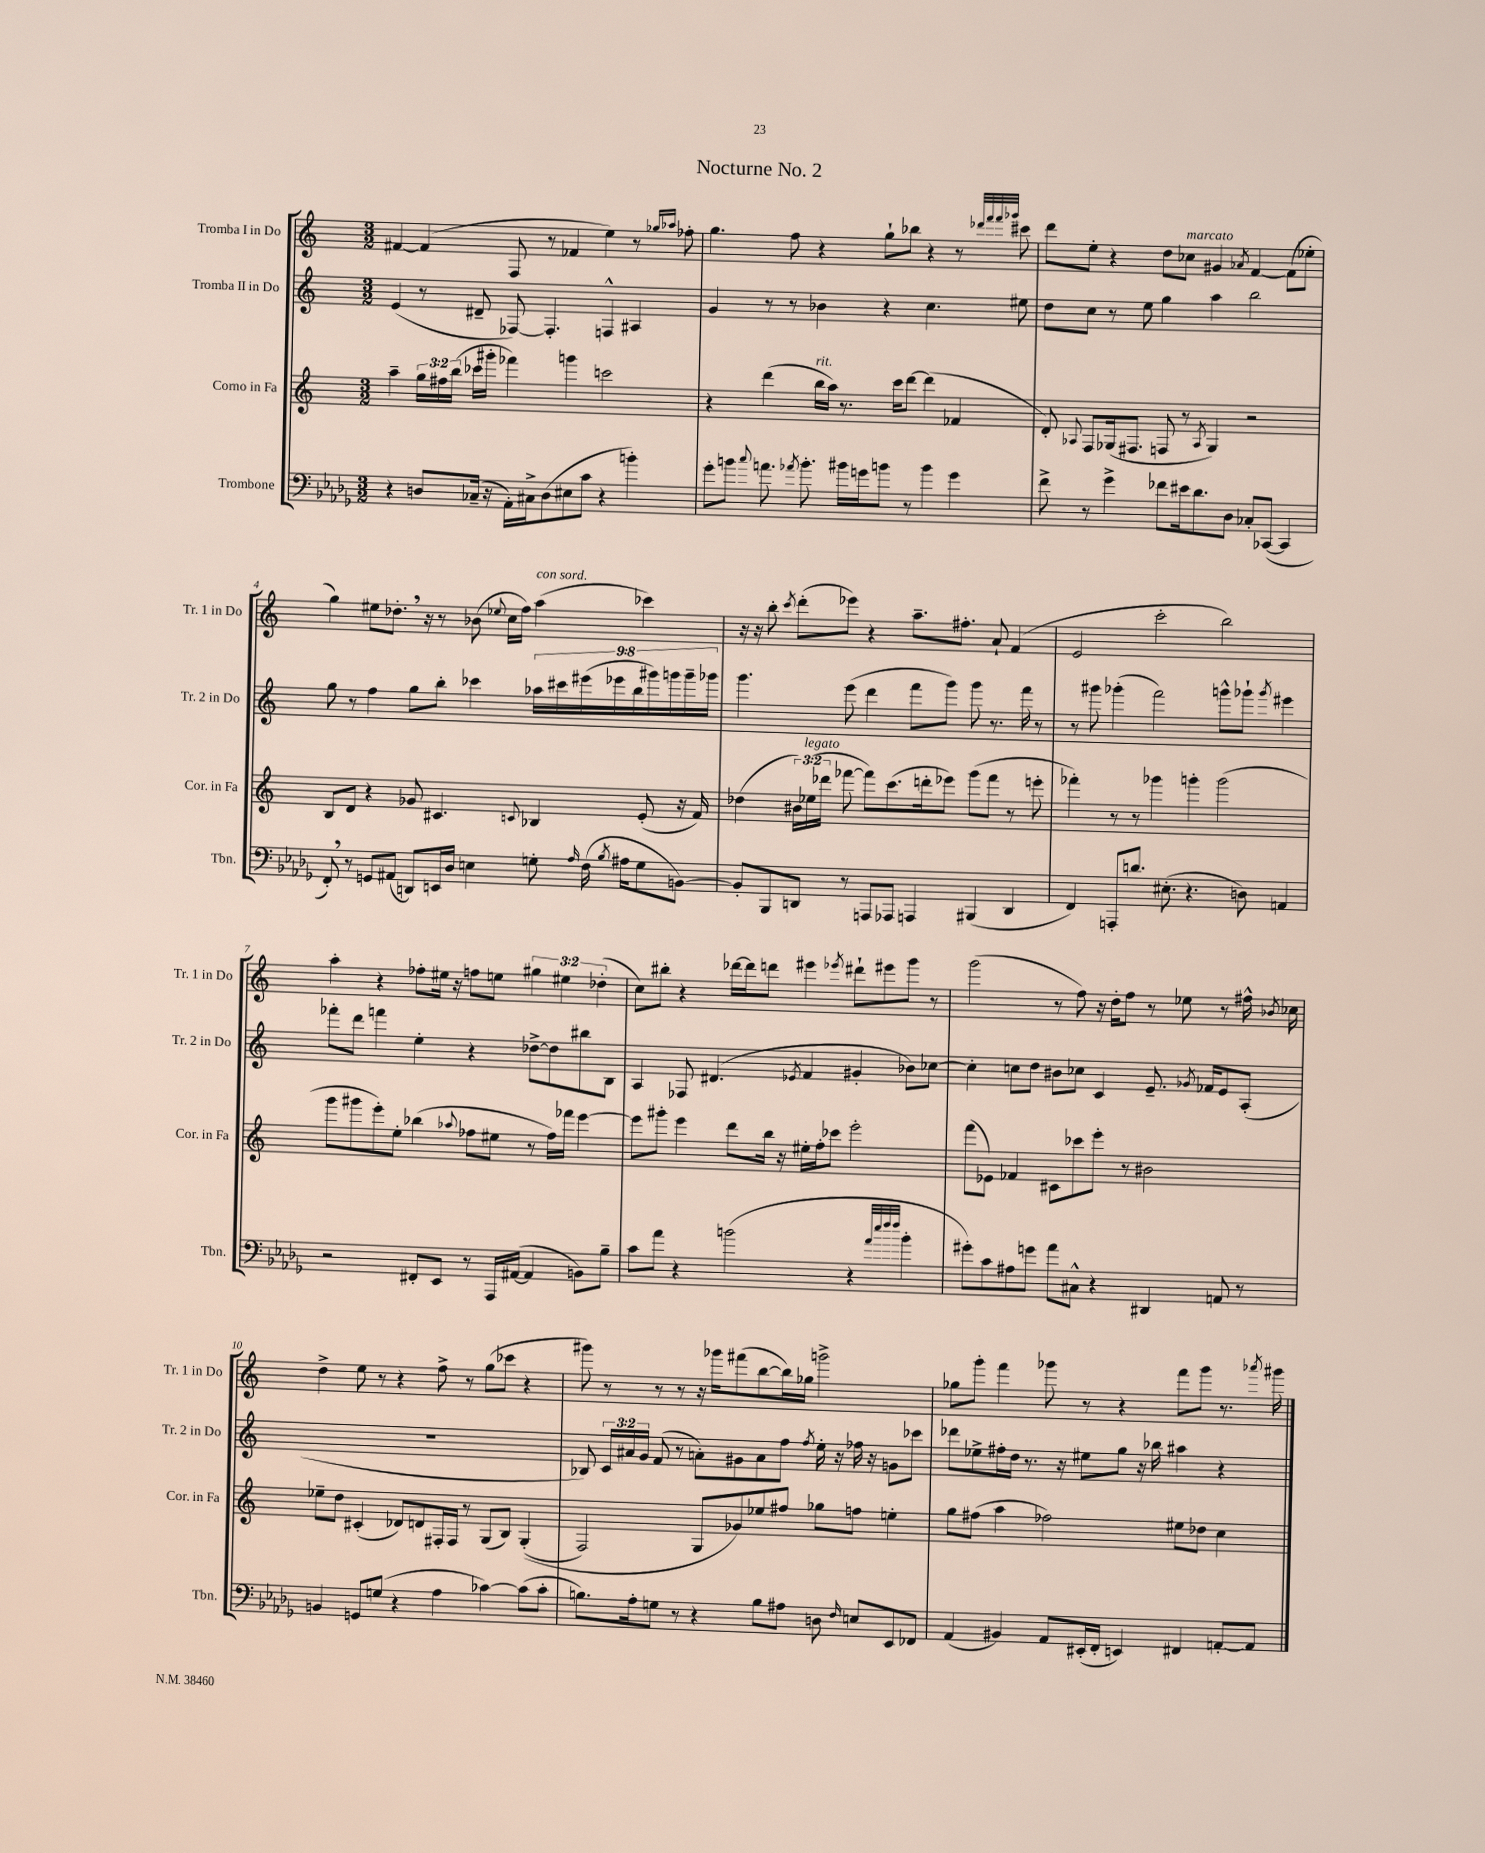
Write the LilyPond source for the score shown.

\header { title = "Nocturne No. 2" }
<<
\new StaffGroup <<
\new Staff = "s0" \with { instrumentName = "Tromba I in Do" shortInstrumentName = "Tr. 1 in Do" } {
    \clef treble \key c \major \numericTimeSignature \time 3/2 \override Staff.TupletNumber.text = #tuplet-number::calc-fraction-text
    \autoBeamOff fis'4~ fis'4( f8 r8 fes'4 e''4) r8 \grace { ges''16[ aes''16] } fes''8-. |
    g''4. f''8 r4 g''8[-! bes''8] r4 r8 \grace { des'''32[ f'''32 f'''32 ges'''32] } cis'''8 |
    d'''8[ e''8]-. r4 d''8[ ces''8]^\markup { \italic "marcato" } gis'4 \acciaccatura { aes'8 } f'4~ f'8[( ees''8]-. |
    g''4) eis''8[ des''8.]-. \breathe r16 r8 bes'8( \appoggiatura { ees''8 } c''16[ f''16]) a''4^\markup { \italic "con sord." }( ces'''4) |
    r16 r16 b''8-. \acciaccatura { c'''8 } d'''8[-.( ees'''8]) r4 a''8.[-- fis''8.]-. a'8-! f'4( |
    e'2 c'''2-. b''2) |
    a''4-. r4 fes''8[-. eis''16] r16 f''8[ e''8] \tuplet 3/2 { gis''4 eis''4 des''4-.( } |
    c''8[) bis''8]-. r4 des'''16[~ des'''16 d'''8] eis'''4 \acciaccatura { ees'''8 } dis'''8[-! eis'''8 g'''8] r8 |
    g'''2( r8 f''8) r16 d''16[-. f''8] r8 ees''8 r8 fis''16-^ \acciaccatura { bes'8 } ces''16 |
    d''4-> e''8 r8 r4 f''8-> r8 g''8[( ces'''8] r4 |
    gis'''8) r8 r8 r8 r16 ges'''16[ fis'''8( b''8~ b''16) ges''16] g'''2-> |
    ges''8[ g'''8]-. f'''4 ges'''8 r8 r4 f'''8[ ges'''8] r8. \acciaccatura { aes'''8 } gis'''16 \bar "|." |
}
\new Staff = "s1" \with { instrumentName = "Tromba II in Do" shortInstrumentName = "Tr. 2 in Do" } {
    \clef treble \key c \major \numericTimeSignature \time 3/2 \override Staff.TupletNumber.text = #tuplet-number::calc-fraction-text
    \autoBeamOff e'4( r8 dis'8-- fes8~) fes4.-. f4-^ ais4 |
    g'4 r8 r8 bes'4 r4 c''4. eis''8 |
    d''8[ c''8] r8 e''8 g''4 a''4 b''2 |
    g''8 r8 f''4 g''8[ b''8]-. ces'''4 \tuplet 9/8 { aes''16[ cis'''16 eis'''16( ees'''16 b''16 gis'''16) g'''16 g'''16-- ges'''16] } |
    g'''4. e'''8( d'''4 f'''8[ g'''8]) g'''8 r8. f'''16 r8 |
    r8 gis'''8 ges'''4-.( f'''2) g'''8[-^ ges'''8]-! \acciaccatura { ges'''8 } eis'''4 |
    fes'''8[-. d'''8] f'''4 e''4-. r4 des''8[~-> des''8 bis''8 b8] |
    a4 fes8 dis'4.( \acciaccatura { ees'8 } f'4 gis'4-. bes'8[) ces''8]~ |
    ces''4-. c''8[ d''8] bis'8[ ces''8] c'4 e'8.-- \acciaccatura { ges'8 } fes'16[ e'8 a8]-.( |
    R1. |
    bes8) \tuplet 3/2 { c'16[ ais'16 g'16] } f'8( r8 a'8[-.) gis'8 a'8 f''8] \acciaccatura { f''8 } e''16-. r16 fes''16 r16 g'8[ ces'''8] |
    des'''8[ ees''8-> fis''16-. d''16] r8. r16 eis''8[ g''8] r16 bes''16 ais''4 r4 \bar "|." |
}
\new Staff = "s2" \with { instrumentName = "Corno in Fa" shortInstrumentName = "Cor. in Fa" } {
    \clef treble \key c \major \numericTimeSignature \time 3/2 \override Staff.TupletNumber.text = #tuplet-number::calc-fraction-text
    \autoBeamOff a''4-- \tuplet 3/2 { g''16[ fis''16 b''16]( } ces'''16[ gis'''16]-. fes'''4) g'''4 c'''2 |
    r4 d'''4( b''16[^\markup { \italic "rit." } a''16]) r8. c'''16[ d'''8]~ d'''4( fes'4 |
    d'8-.) \appoggiatura { aes8 } f8[ ges16( fis8.] f8 r8 \acciaccatura { aes8 } ges4) r2 |
    b8[ d'8] r4 ges'8 cis'4. \appoggiatura { c'8 } bes4 e'8-.( r16 f'16) |
    des''4( \tuplet 3/2 { bis'16[) ees''16^\markup { \italic "legato" }( des'''16] } fes'''8~ fes'''8[) c'''8.( d'''16-. ees'''8]) g'''8[( fes'''8] r8 e'''8-. |
    fes'''4-.) r8 r8 ges'''4 g'''4-. g'''2( |
    g'''8[ gis'''8 e'''8-.) e''8]-. bes''4( \appoggiatura { aes''8 } fes''8[ eis''8] r8 fes''16[) fes'''16] e'''4~ |
    e'''8[ gis'''8]-. e'''4 d'''8[ b''16] r16 eis''16[-. f''16-. ces'''8] e'''2-. |
    f'''8[( ees'8]) fes'4 cis'8[ ces'''8 e'''8]-. r8 bis'2 |
    ees''8[-- d''8] cis'4-.( des'8[) d'8 fis16-. fis16] r8 g8[( b8]) g4-.(\( |
    f2) g8[ ges'8\) ees''8 fis''8] ges''8[ f''8] e''4-. |
    g''8[ fis''8]( a''4 fes''2) eis''8[ des''8] c''4 \bar "|." |
}
\new Staff = "s3" \with { instrumentName = "Trombone" shortInstrumentName = "Tbn." } {
    \clef bass \key des \major \numericTimeSignature \time 3/2
    \autoBeamOff r4 d8[ ces16]--( r16 aes,16[-.) cis16-> d8( eis8 c'8] r4 b'4-.) |
    ges'8[-. b'8] \appoggiatura { c''8 } a'8. \acciaccatura { aes'8 } b'8.-. bis'16[ g'16 b'8] r8 b'4 g'4 |
    f'8-> r8 ges'4-> fes'8[ eis'16 des'8. des8] ces8[-. ces,8]~( ces,4 |
    f,8-.) \breathe r8 g,8[ ais,8]( d,8[) e,16 des16] e4 g8-. \grace { aes16 } f16( \acciaccatura { bes8 } ais16[ g8 b,8]~) |
    b,8[-. bes,,8 d,8] r8 a,,8[ aes,,8] a,,4 bis,,4( d,4 |
    f,4) a,,8[-. d'8.] eis8.-.( r4. d8) a,4 |
    r2 fis,8[-. ees,8] r8 aes,,16[ ais,16]~( ais,4 b,8[) bes8]-- |
    c'8[ aes'8] r4 b'2( r4 \grace { aes'32[ ees''32 f''32 f''32] } b'4-. |
    gis'8[-.) c'8 ais8 g'8] aes'8[ cis8]-^ r4 dis,4 a,8 r8 |
    b,4 g,8[ g8]( r4 aes4 ces'4~) ces'8[( ces'8]-. |
    b8.[) aes16-. g8] r8 r4 b8[ ais8] d8 \grace { f16 } e8[ ees,8 fes,8] |
    aes,4( bis,4) aes,8[ eis,16-.( f,16]-. e,4) fis,4 a,8[~-. a,8] \bar "|." |
}
>>
>>
